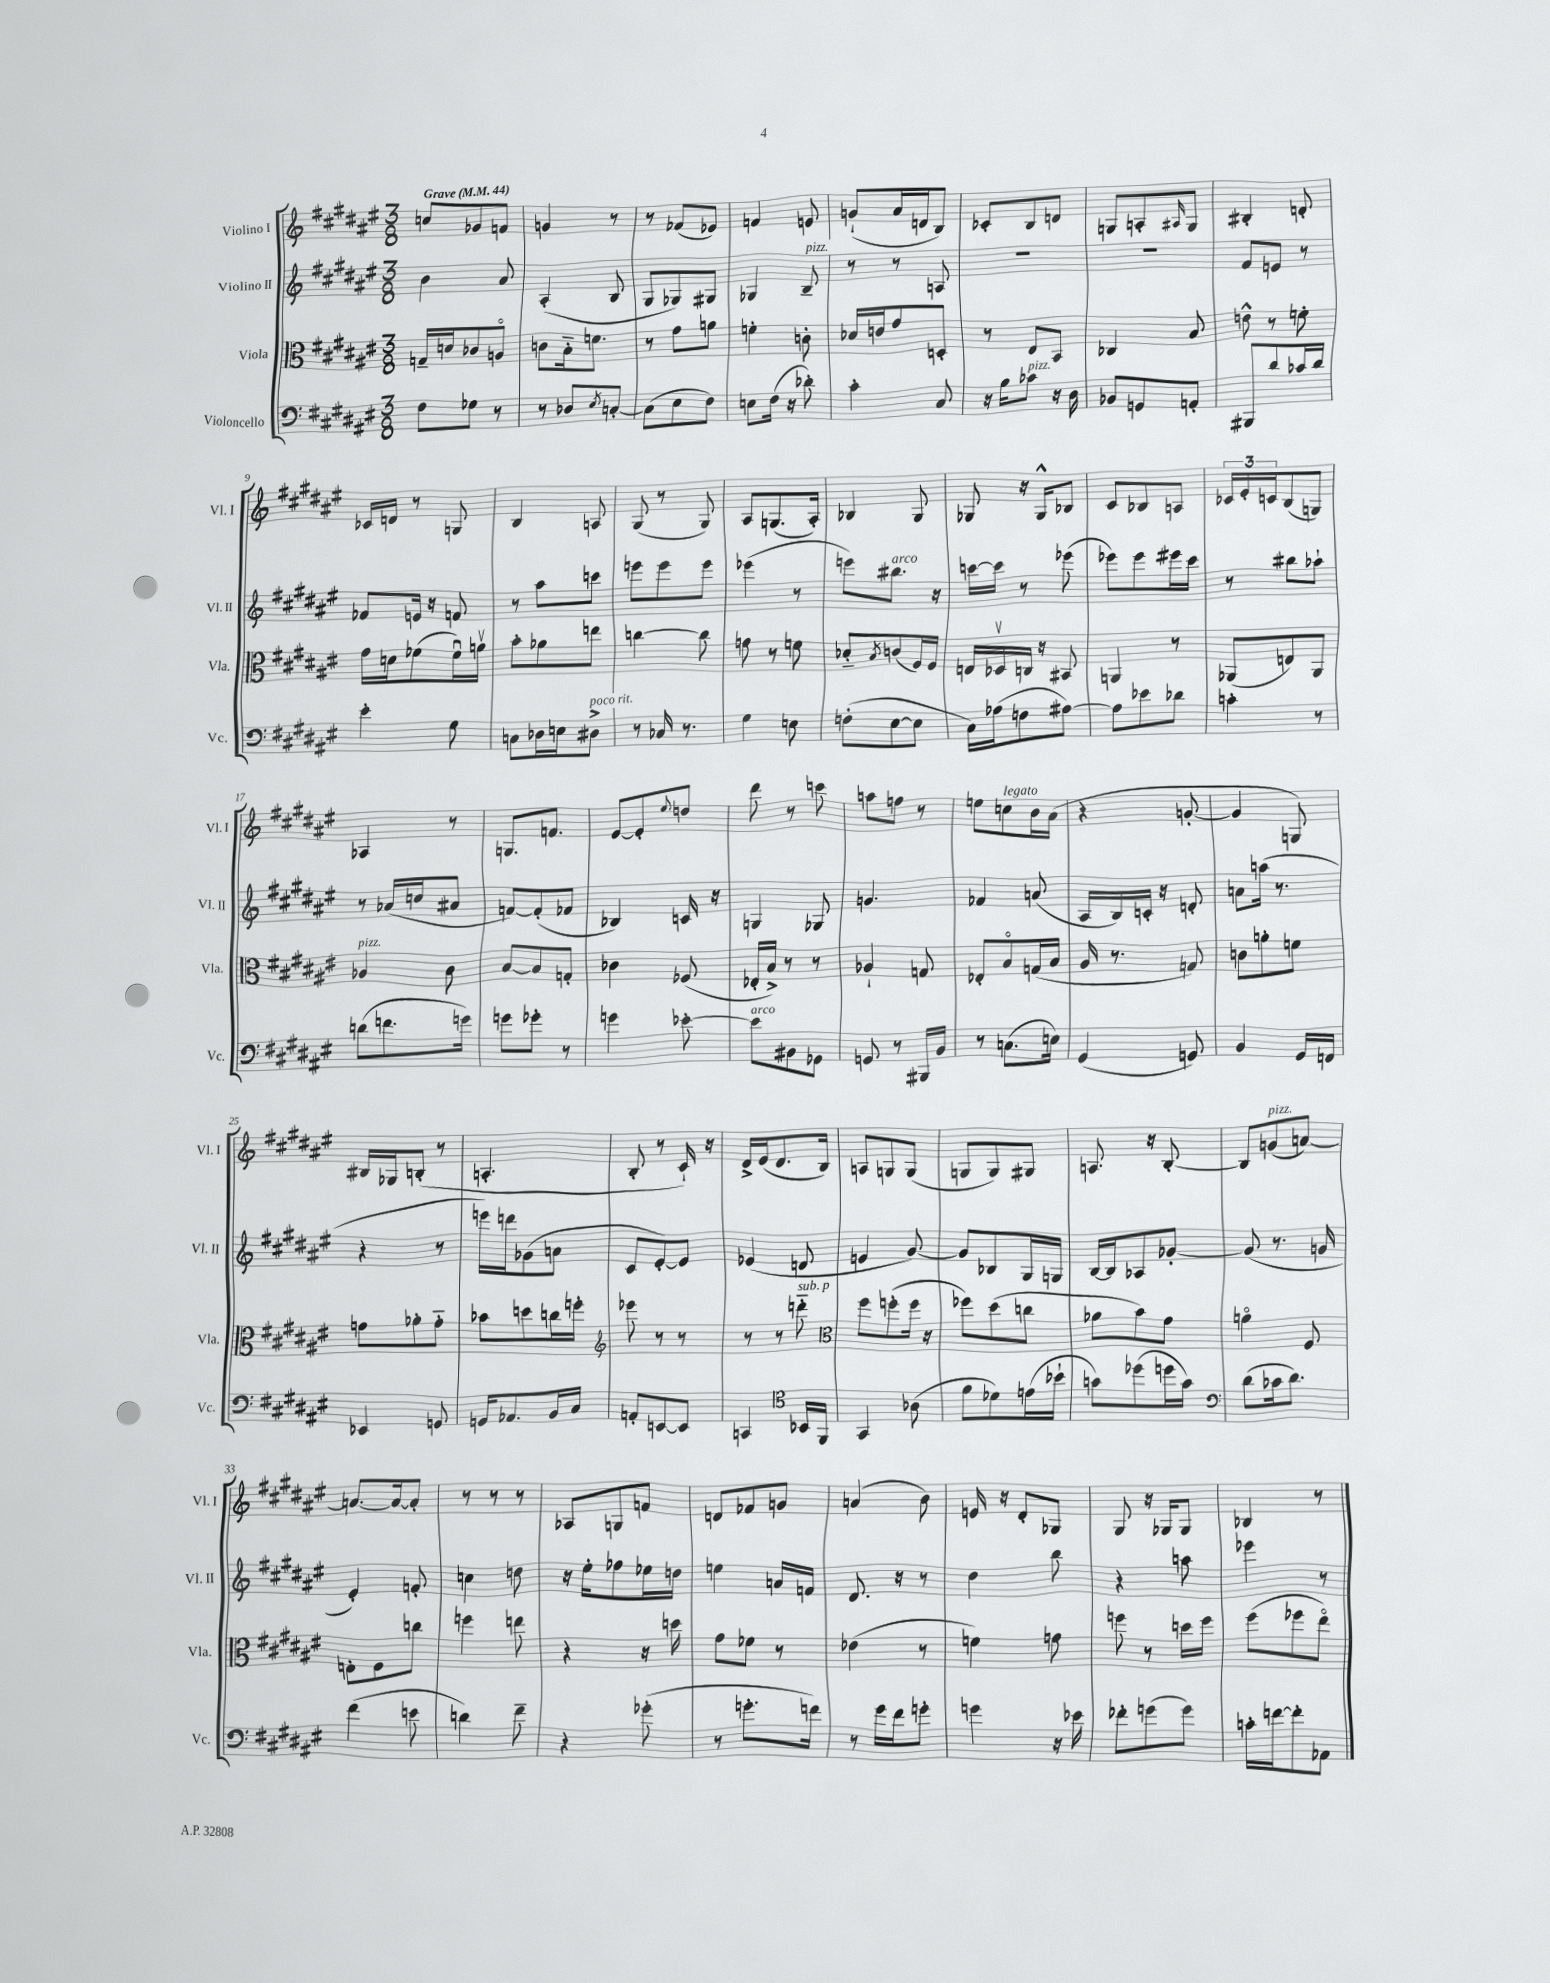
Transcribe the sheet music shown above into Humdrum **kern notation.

**kern	**kern	**kern	**kern
*part4	*part3	*part2	*part1
*staff4	*staff3	*staff2	*staff1
*I"Violoncello	*I"Viola	*I"Violino II	*I"Violino I
*I'Vc.	*I'Vla.	*I'Vl. II	*I'Vl. I
*clefF4	*clefC3	*clefG2	*clefG2
*k[f#c#g#d#a#e#]	*k[f#c#g#d#a#e#]	*k[f#c#g#d#a#e#]	*k[f#c#g#d#a#e#]
*M3/8	*M3/8	*M3/8	*M3/8
*MM44	*MM44	*MM44	*MM44
=1	=1	=1	=1
!	!	!	!LO:TX:a:B:t=Grave
8F#\L	16Gn~/LL	4b\	8ccn/L
.	16dn/J	.	.
8G-X\J	8c-X/	.	8g-X/
8r	8An/J	8a#/	8fn/J
=2	=2	=2	=2
8r	8cn\L	(4A#'/	4gn/
8D-X/L	16B\k	.	.
.	8.fn\J	.	.
8qE#/	.	.	.
[8Cn'/J	.	8B/	8r
=3	=3	=3	=3
(8C\L]	8r	8G#/L	8r
8E#\	8g#\L	8G-X/)	(8f-X/L
8F#\J)	8an\J	8G#X/J	8e-X/J)
=4	=4	=4	=4
8En\L	4fn'\	4G-X/	4fn/
(16F#\Jk	.	.	.
16r	.	.	.
!	!	!LO:TX:a:i:t=pizz.	!
8d-X'\)	8cn'\	8B~/	8en/
=5	=5	=5	=5
4c#'\	16d-X/LL	8r	(8gn`/L
.	16en/J	.	.
.	8g#/	8r	16a#/L
.	.	.	16dn/J
8C#/	8Dn'/J	8An/	8B/J)
=6	=6	=6	=6
16r	8r	4.r	8c-X'/L
16B\KL	.	.	.
!LO:TX:a:i:t=pizz.	!	!	!
8c-X\J	8E#/L	.	8B/
16r	8BB/J	.	8dn/J
16D#\	.	.	.
=7	=7	=7	=7
8BB-X/L	4C-X/	4.r	8Gn/L
8GGn/	.	.	8An'/
.	.	.	16qqA#X/
8AAn'/J	8B/	.	8G/J
=8	=8	=8	=8
8BBB#X/L	8en^^\	8f#/L	4B#X'/
8d#/	8r	8en/J	.
16c-X/L	8fn'\	8r	8dn'/
16d#/JJ	.	.	.
!!LO:LB:g=z
=9	=9	=9	=9
4e#'\	16g#\LL	8f-X/L	16c-X/LL
.	16dn\J	.	16dn/JJ
.	(8f-X\	16en/Jk	8r
.	.	16r	.
8G#\	16f-u\L)	8fn/	8Gn/
.	16anv\JJ	.	.
=10	=10	=10	=10
8Cn\L	8b'\L	8r	4B/
16D-X\L	8a-X\	8aa#\L	.
16En\J	.	.	.
!LO:TX:a:i:t=poco rit.	!	!	!
8D#X^\J	8een\J	8cccn\J	8An/
=11	=11	=11	=11
8r	[4ccn\	8eeen\L	(8G#/
16C-X/	.	8eee\	8r
8.r	.	.	.
.	8cc\]	8eee\J	8G#/)
=12	=12	=12	=12
4G#\	8gn\	(4eee-X\	8A#/L
.	8r	.	(8.Gn/
8En\	8fn\	8r	.
.	.	.	16A#'/Jk)
=13	=13	=13	=13
(8Fn'\L	8d-X/L	8eeen\L)	4B-X/
.	8qB/	.	.
!	!	!LO:TX:a:i:t=arco	!
[8E#\	(8cn/	8.bb#X\J	.
8E#\J]	16F#/L)	.	8G#/
.	16F#/JJ	16r	.
=14	=14	=14	=14
16C#\LL)	16En/LL	[16cccn\LL	8G-X/
(16A-X\J	16D-Xv/	16ccc\JJ]	.
8Fn\	16Cn/JJ	8r	16r
.	16r	.	16G-^^/KL
[8A#X\J)	8BB#X/	(8eee-X\	8B-X/J
=15	=15	=15	=15
8A#\L]	4AAn/	8eee-X\L)	8c#/L
8e-X\	.	8eee-\	8B-X/
8d-X\J	8r	16eee#X\L	8An/J
.	.	16ccc#\JJ	.
=16	=16	=16	=16
4cn'\	(8AA-X/L	8r	24c-X/LL
.	.	.	24e#'/
.	.	.	24cn/J
.	8En/)	8bb#X\L	(8B/
8r	8AA-/J	8aa-X`\J	8Gn/J)
!!LO:LB:g=z
=17	=17	=17	=17
!	!LO:TX:a:i:t=pizz.	!	!
(8dn\L	4A-X/	8r	4A-X/
8.fn\	.	(16a-X/LL	.
.	.	16ccn/J	.
.	8c#\	8a#X/J	8r
16gn\Jk)	.	.	.
=18	=18	=18	=18
8gn\L	[8B/L	[8fn/L)	8.Gn/L
8g-X'\J	8B/]	(8f'/]	.
.	.	.	8.fn/J
8r	8Gn'/J	8f-X/J	.
=19	=19	=19	=19
4gn\	4c-X\	4B-X/)	[8e#/L
.	.	.	8e#'/]
.	.	.	8qqee#/
[8e-X'\	(8F-X/	16cn/	8ddn/J
.	.	16r	.
=20	=20	=20	=20
!LO:TX:a:i:t=arco	!	!	!
8e-\L]	16E-X'/LL	4Gn/	8ddd#\
.	16B^/JJ)	.	.
8BB#X\	8r	.	8r
8GG-X\J	8r	8G-X/	8cccn\
=21	=21	=21	=21
8GGn/	4A-X`/	4.gn/	8aan\L
8r	.	.	8ffn\J
16BBB#X/LL	8Gn/	.	8r
16BB/JJ	.	.	.
=22	=22	=22	=22
8r	8E-X'/L	4f-X/	8een\L
!	!	!	!LO:TX:a:i:t=legato
(8.Cn\L	8B/	.	8ccn\
.	(16Gn/L	(8an/	16b\L
16En\Jk)	16B/JJ	.	(16a#\JJ
=23	=23	=23	=23
(4GG#/	16A#/	16A#/LL	4r
.	8.r	16B/)	.
.	.	16cn'/JJ	.
.	.	16r	.
8GGn/)	8Gn/)	8dn'/	[8gn'/
=24	=24	=24	=24
4BB/	8cn\L	8an\L	4g/]
.	8an'\	(16aan\Jk	.
.	.	8.r	.
16GG#/LL	8fn\J	.	8Gn/)
16FFn/JJ	.	.	.
!!LO:LB:g=z
=25	=25	=25	=25
4EE-X/	8gn\L	4r	16B#X/LL
.	.	.	16G-X/J
.	8a-X'\	.	(8Bn'/J
8GGn/	8g\J	8r	8r
=26	=26	=26	=26
16GGn/KL	8b-X\L	16eeen\LL)	4.An'/
8.AA-X/	.	16dddn\J	.
.	8ddn\	(8g-X\	.
16BB/L	16ccn\L	8an\J	.
16C#/JJ	16ffn'\JJ	.	.
=27	=27	=27	=27
*	*clefG2	*	*
8AAn'/L	8eee-X\	8c#/L	8B'/
[8EEn/	8r	[8e#'/)	8r
8EE/J]	8r	8e#/J]	16c#`/)
.	.	.	16r
=28	=28	=28	=28
4CCn/	8r	(4e-X/	16d#^/LL
.	.	.	(16e#/J
.	8r	.	8.d#/
*clefC4	*	*	*
!	!LO:TX:a:i:t=sub. p	!	!
16BB-X/LL	8dddn\	8dn/	.
16FF#/JJ	.	.	16B/Jk)
=29	=29	=29	=29
*	*clefC3	*	*
4GG#/	8ff#\L	4en/	8An/L
.	(8ffn'\	.	8Gn/
(8A-X\	16ff\Jk	[8g#/)	(8G/J
.	16r	.	.
=30	=30	=30	=30
8f#\L	8ff-X\L)	8g#/L]	8Gn/L
8d-X\)	(8dd#\	8B-X/	8G/)
(16en\L	8ccn\J	16G#/L	8G#X/J
16b-X`\JJ	.	16Gn/JJ	.
=31	=31	=31	=31
8gn\L)	8a-X\L	[16B/LL	8.An/
.	.	16B/J]	.
(8dd-X\	8b\)	8A-X/	.
.	.	.	16r
16ddn\L	8g#\J	[8g-X'/J	[8B'/
16g\JJ)	.	.	.
=32	=32	=32	=32
*clefF4	*	*	*
(8d#\L	4an\	(8g-/]	8B/L]
!	!	!	!LO:TX:a:i:t=pizz.
16c-X\k	.	8.r	(8gn/
8.d#\J)	.	.	.
.	8F#/	.	[8an/J)
.	.	16gn/	.
!!LO:LB:g=z
=33	=33	=33	=33
(4f#\	8En'\L	4e#'/)	8.an/L_
.	8F#\	.	.
.	.	.	16a/k_
8en\	8ccn\J	8fn'/	8a'/J]
=34	=34	=34	=34
4dn\)	4ffn\	4ccn\	8r
.	.	.	8r
8f#~\	8een\	8ddn\	8r
=35	=35	=35	=35
4r	4r	16r	8A-X/L
.	.	16ee#'\KL	.
.	.	8ff-X\	8Gn/
(8g-X'\	16r	16ee-X\L	8fn/J
.	16ddn\	16ddn\JJ	.
=36	=36	=36	=36
8r	8g#\L	4een\	8dn/L
8.gn'\L	8f-X\J	.	8f-X/
.	8r	16an/LL	8gn/J
16fn\Jk)	.	16fn/JJ	.
=37	=37	=37	=37
8r	(4e-X\	8.d#/	(4an/
16g#\LL	.	.	.
16f#\J	.	16r	.
8gn'\J	8r	8r	8b\)
=38	=38	=38	=38
4gn\	4fn\)	4dd#\	16en/
.	.	.	16r
.	.	.	8d#'/L
16r	8gn\	8bb\	8G-X/J
16e-X\	.	.	.
=39	=39	=39	=39
8f-X'\L	8ffn\	4r	8G#/
(8gn\	8r	.	16r
.	.	.	16G-X/KL
8g\J)	16ddn\LL	8aan\	8G-/J
.	16ff\JJ	.	.
=40	=40	=40	=40
16cn'\LL	(8ff#\L	4eee-X\	4B-X/
[16fn\J	.	.	.
8f'\]	8ff-X\	.	.
8AA-X\J	8ee#\J)	8r	8r
==	==	==	==
*-	*-	*-	*-
